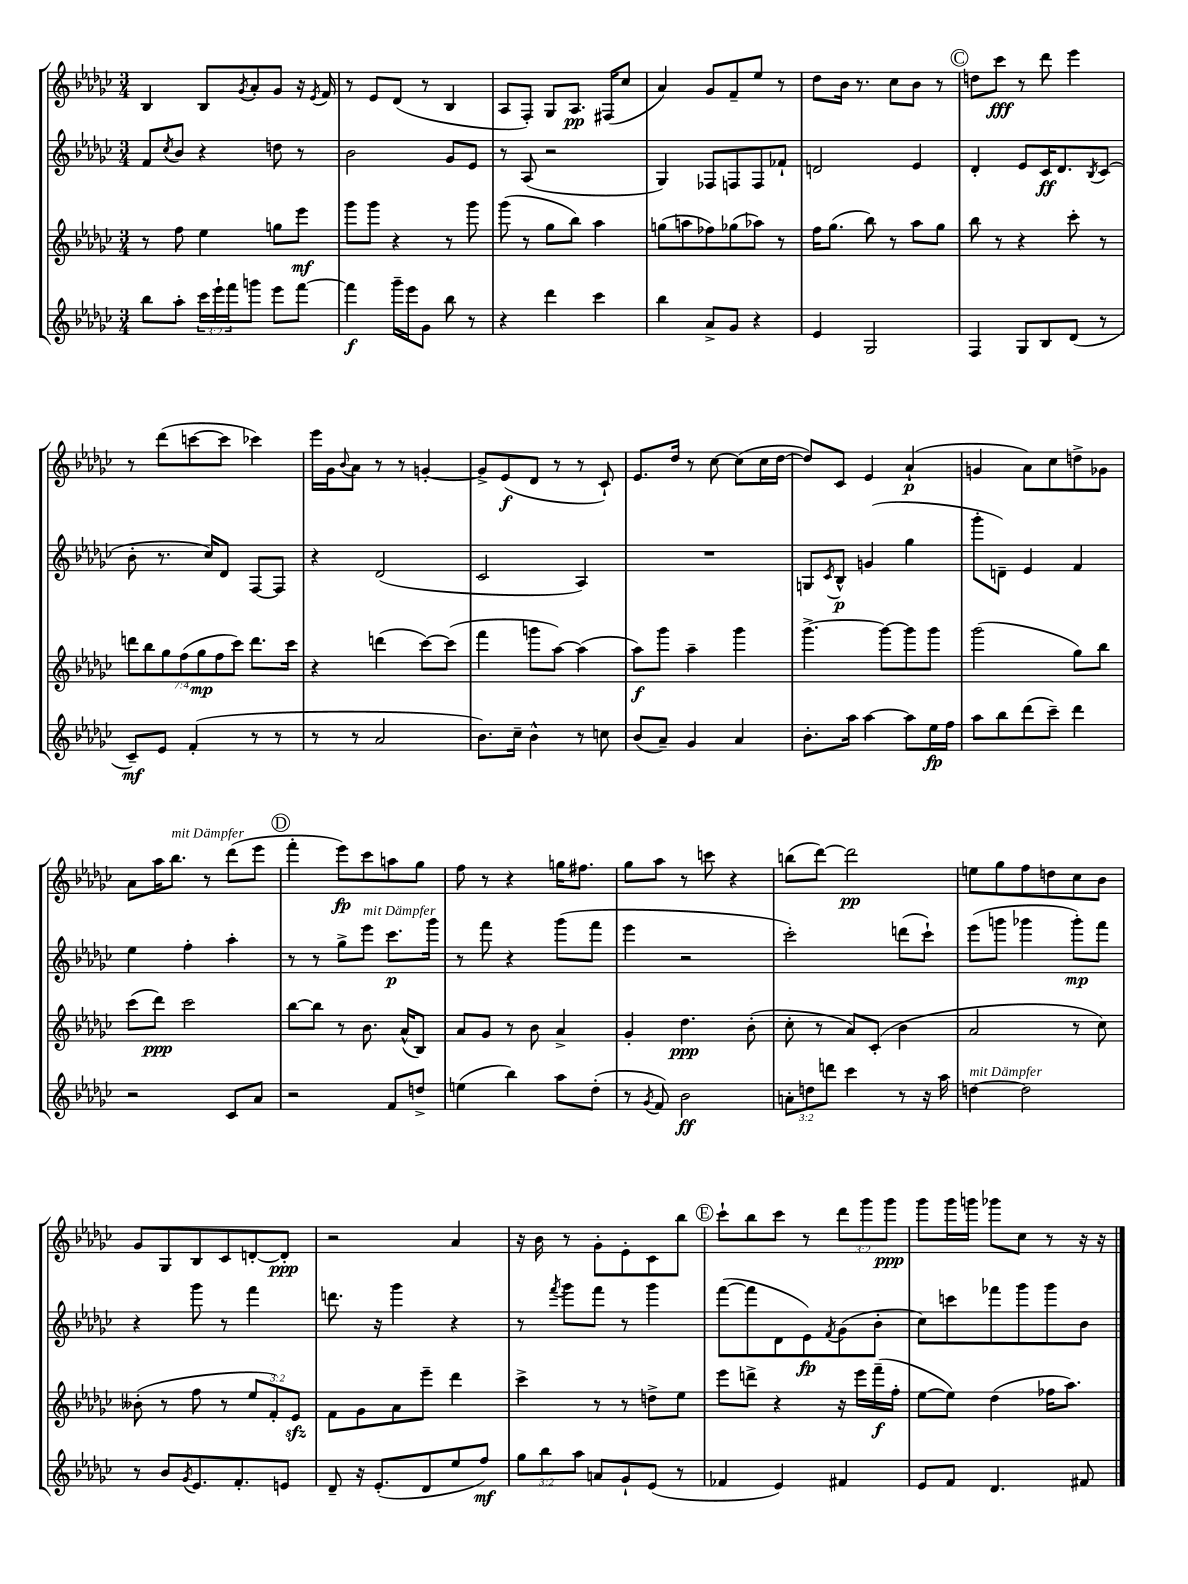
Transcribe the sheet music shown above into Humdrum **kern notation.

**kern	**kern	**kern	**kern
*staff4	*staff3	*staff2	*staff1
*clefG2	*clefG2	*clefG2	*clefG2
*k[b-e-a-d-g-c-]	*k[b-e-a-d-g-c-]	*k[b-e-a-d-g-c-]	*k[b-e-a-d-g-c-]
*M3/4	*M3/4	*M3/4	*M3/4
8bb-	8r	8f	4B-
.	.	8qcc-	.
8aa-'	8ff	8b-	.
24ccc-	4ee-	4r	8B-
24eee-`	.	.	.
24fff	.	.	.
.	.	.	8qg-
8ggg	.	.	8a-'
8eee-	8gg	8dd	8g-
[8fff	8eee-	8r	16r
.	.	.	8qe-
.	.	.	16f
=	=	=	=
4fff]	8ggg-	2b-	8r
.	8ggg-	.	8e-
16ggg-~	4r	.	(8d-
16eee-	.	.	.
8g-	.	.	8r
8bb-	8r	8g-	4B-
8r	8ggg-	8e-	.
=	=	=	=
4r	(8ggg-	8r	8A-
.	8r	(8A-	8F')
4ddd-	8gg-	2r	8G-
.	8bb-)	.	8.A-
4ccc-	4aa-	.	.
.	.	.	(16F#
.	.	.	8cc-
=	=	=	=
4bb-	(8gg	4G-)	4a-)
.	8aa	.	.
8a-^	8ff-)	8F-	8g-
8g-	(8gg-	8F	8f~
4r	8aa-)	8F	8ee-
.	8r	8f-`	8r
=	=	=	=
4e-	16ff	2d	8dd-
.	(8.gg-	.	.
.	.	.	16b-
.	.	.	8.r
2G-	8bb-)	.	.
.	8r	.	8cc-
.	8aa-	4e-	8b-
.	8gg-	.	8r
=	=	=	=
4F	8bb-	4d-'	8dd
.	8r	.	8ccc-
8G-	4r	8e-	8r
8B-	.	16c-	8ddd-
.	.	8.d-	.
(8d-	8ccc-'	.	4eee-
.	.	8qB-	.
8r	8r	(8c-	.
=	=	=	=
8c-~)	14ddd	8b-'	8r
.	14bb-	.	.
8e-	.	8.r	(8ddd-
.	14gg-	.	.
.	(14ff	.	.
(4f'	.	.	[8ccc
.	14gg-	.	.
.	.	16cc-)	.
.	14ff	.	.
.	.	8d-	8ccc]
.	14ccc-)	.	.
8r	8.ddd	[8F	4ccc-)
8r	.	8F]	.
.	16ccc-	.	.
=	=	=	=
8r	4r	4r	16eee-
.	.	.	16g-
.	.	.	8qqb-
8r	.	.	8a-
2a-	(4ddd	(2d-	8r
.	.	.	8r
.	[8ccc-)	.	[4g'
.	(8ccc-]	.	.
=	=	=	=
8.b-)	4fff	2c-	8g^]
.	.	.	(8e-
16cc-~	.	.	.
4b-^^	8ggg	.	8d-
.	[8aa-)	.	8r
8r	(4aa-]	4A-)	8r
8cc	.	.	8c-`)
=	=	=	=
(8b-	8aa-)	2.r	8.e-
8a-~)	8ggg-	.	.
.	.	.	16dd-
4g-	4aa-~	.	8r
.	.	.	[8cc-
4a-	4ggg-	.	(8cc-]
.	.	.	16cc-
.	.	.	[16dd-
=	=	=	=
8.b-'	[4.ggg-^	8G	8dd-])
.	.	8qc-	.
.	.	8B-^^	8c-
16aa-	.	.	.
[4aa-	.	(4g	4e-
.	8ggg-_	.	.
8aa-]	8ggg-]	4gg-	(4a-`
16ee-	8ggg-	.	.
16ff	.	.	.
=	=	=	=
8aa-	(2ggg-	8ggg-'	4g
8bb-	.	8d~)	.
(8ddd-	.	4e-	8a-)
8ccc-~)	.	.	8cc-
4ddd-	8gg-)	4f	8dd^
.	8bb-	.	8g-
=	=	=	=
2r	(8ccc-	4ee-	8a-
.	8ddd-)	.	16aa-
.	.	.	8.bb-
.	2ccc-	4ff'	.
.	.	.	8r
8c-	.	4aa-'	(8ddd-
8a-	.	.	8eee-
=	=	=	=
2r	[8bb-	8r	4fff'
.	8bb-]	8r	.
.	8r	8gg-^	8eee-)
.	8.b-	8eee-	8ccc-
8f	.	8.ccc-	8aa
.	(16a-^^	.	.
8dd^	8B-)	.	8gg-
.	.	16ggg-	.
=	=	=	=
(4ee	8a-	8r	8ff
.	8g-	8fff	8r
4bb-)	8r	4r	4r
.	8b-	.	.
8aa-	4a-^	(8ggg-	16gg
.	.	.	8.ff#
(8dd-'	.	8fff	.
=	=	=	=
8r	4g-'	4eee-	8gg-
8qg-	.	.	.
8f)	.	.	8aa-
2b-	4.dd-	2r	8r
.	.	.	8ccc
.	.	.	4r
.	(8b-'	.	.
=	=	=	=
12a'	8cc-'	2ccc-')	(8bb
12dd	.	.	.
.	8r	.	[8ddd-)
12ddd	.	.	.
4ccc-	8a-)	.	2ddd-]
.	(8c-'	.	.
8r	4b-	(8ddd	.
16r	.	8ccc-`)	.
16aa-	.	.	.
=	=	=	=
[4dd	2a-	(8eee-	8ee
.	.	8ggg	8gg-
2dd]	.	4ggg-	8ff
.	.	.	8dd
.	8r	8ggg-')	8cc-
.	8cc-)	8fff	8b-
=	=	=	=
8r	(8b--'	4r	8g-
8b-	8r	.	8G-
8qg-	.	.	.
8.e-	8ff	8ggg-	8B-
.	8r	8r	8c-
8.f'	.	.	.
.	12ee-	4fff	[8d'
.	12f')	.	.
8e	.	.	8d']
.	12e-	.	.
=	=	=	=
8d-~	8f	8.ddd	2r
16r	8g-	.	.
(8.e-'	.	16r	.
.	8a-	4ggg-	.
8d-	8eee-~	.	.
8ee-	4ddd-	4r	4a-
8ff)	.	.	.
=	=	=	=
12gg-	4ccc-^	8r	16r
.	.	.	16b-
12bb-	.	.	.
.	.	8qfff	.
.	.	8ggg-	8r
12aa-	.	.	.
8a	8r	8fff	8g-'
8g-`	8r	8r	8e-'
(8e-	8dd^	4ggg-	8c-
8r	8ee-	.	8bb-
=	=	=	=
4f-	8eee-	([8fff	8ccc-`
.	8ddd^	8fff]	8bb-
4e-)	4r	8d-	8ccc-
.	.	8e-)	8r
.	.	8qf	.
4f#	16r	(8g-	12ddd-
.	16eee-	.	.
.	.	.	12ggg-
.	(16fff~	8b-'	.
.	.	.	12ggg-
.	16ff'	.	.
=	=	=	=
8e-	[8ee-	8cc-)	8ggg-
8f	8ee-])	8ccc	16ggg-
.	.	.	16ggg
4.d-	(4dd-	8fff-	8ggg-
.	.	8ggg-	8cc-
.	16ff-	8ggg-	8r
.	8.aa-)	.	.
8f#	.	8b-	16r
.	.	.	16r
==	==	==	==
*-	*-	*-	*-
